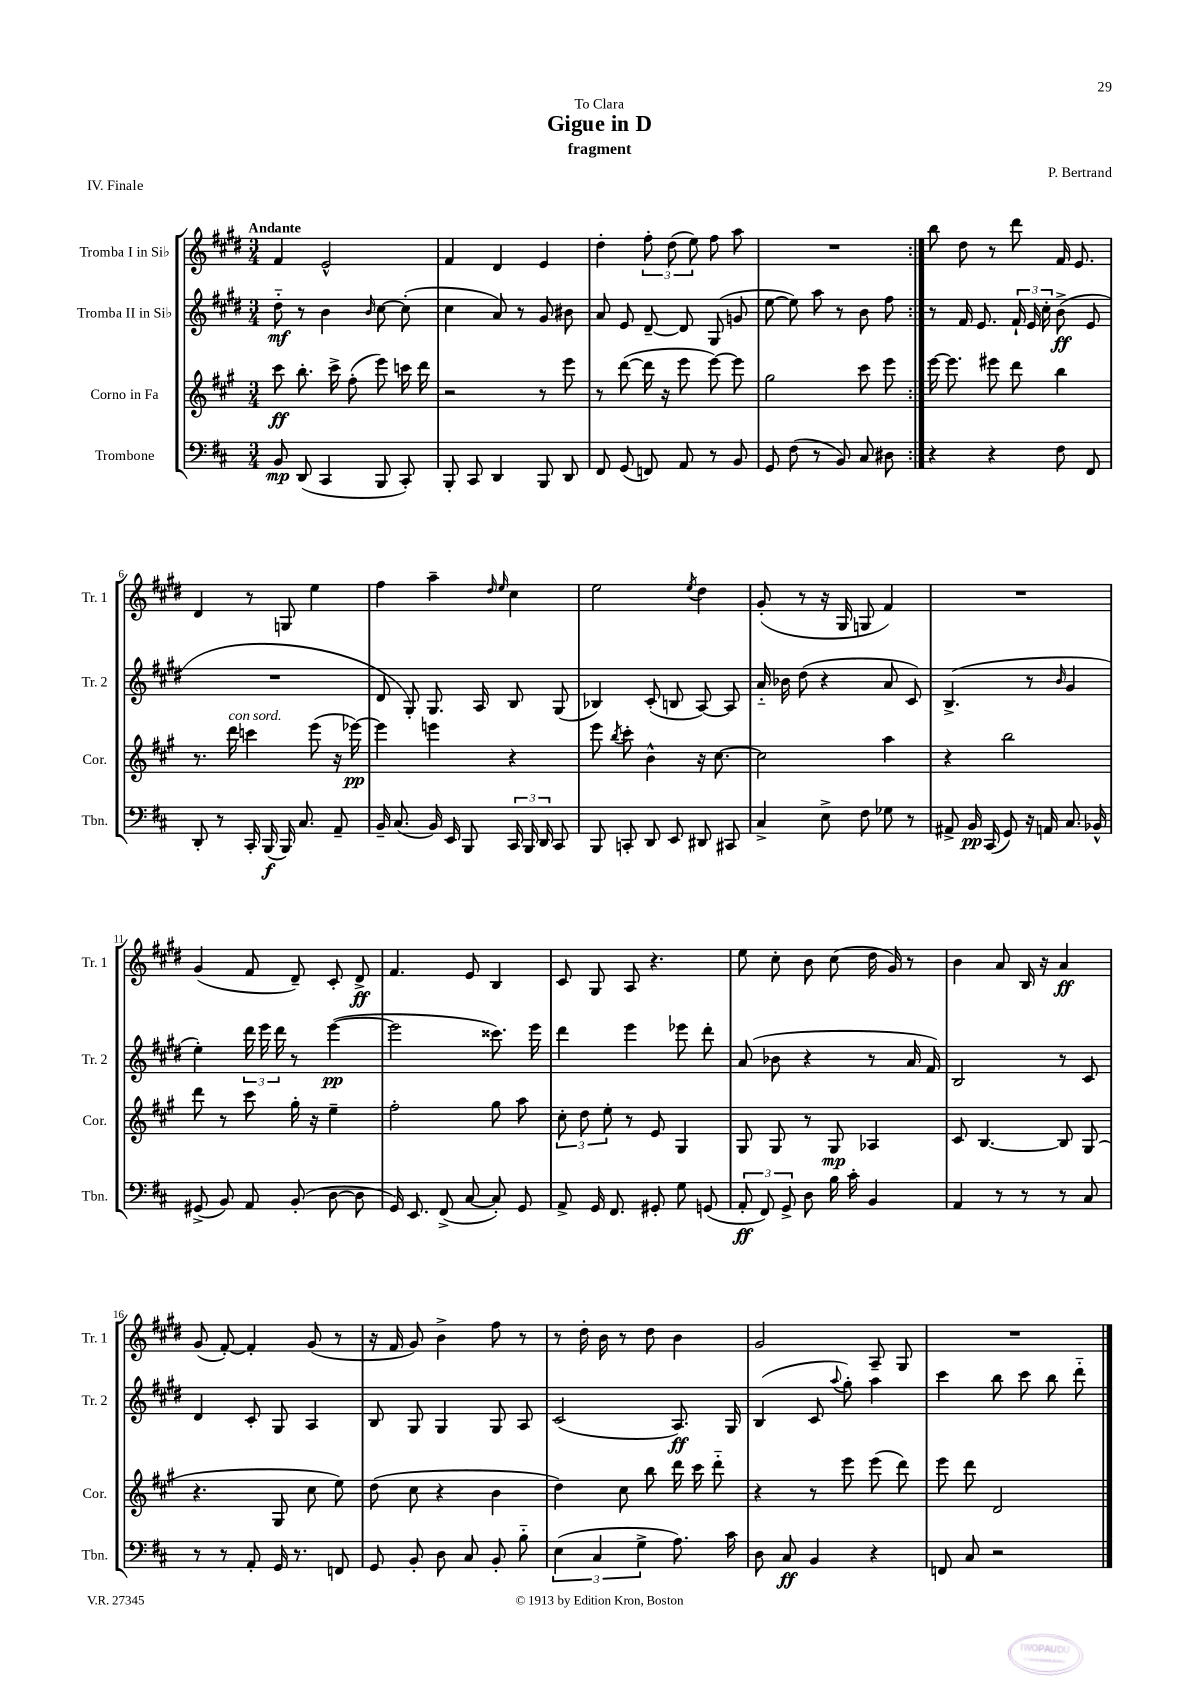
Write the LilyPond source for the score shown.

\header { title = "Gigue in D" composer = "P. Bertrand" subtitle = "fragment" dedication = "To Clara" piece = "IV. Finale" }
<<
\new StaffGroup <<
\new Staff = "s0" \with { instrumentName = "Tromba I in Sib" shortInstrumentName = "Tr. 1" } {
    \clef treble \key e \major \numericTimeSignature \time 3/4 \tempo "Andante"
    \autoBeamOff \repeat volta 2 { fis'4 e'2-^ |
    fis'4 dis'4 e'4 |
    dis''4-. \tuplet 3/2 { fis''8-. dis''8( e''8) } fis''8 a''8 |
    R2. | }
    b''8 dis''8 r8 dis'''8 fis'16 e'8. |
    dis'4 r8 g8 e''4 |
    fis''4 a''4-- \grace { dis''16 e''16 } cis''4 |
    e''2 \acciaccatura { e''8 } dis''4 |
    gis'8-.( r8 r16 gis16 g8 fis'4) |
    R2. |
    gis'4( fis'8 dis'8--) cis'8-. dis'8->\ff |
    fis'4. e'8 b4 |
    cis'8 gis8 a8 r4. |
    e''8 cis''8-. b'8 cis''8( dis''16 gis'16) r8 |
    b'4 a'8 b16 r16 a'4\ff |
    gis'8( fis'8~-.) fis'4-. gis'8( r8 |
    r16 fis'16 gis'8) b'4-> fis''8 r8 |
    r8 dis''16-. b'16 r8 dis''8 b'4 |
    gis'2 a8-- gis8 |
    R2. \bar "|." |
}
\new Staff = "s1" \with { instrumentName = "Tromba II in Sib" shortInstrumentName = "Tr. 2" } {
    \clef treble \key e \major \numericTimeSignature \time 3/4
    \autoBeamOff \repeat volta 2 { dis''8-_\mf r8 b'4 \grace { b'16 } cis''8~ cis''8-.( |
    cis''4 a'8) r8 gis'8 bis'8 |
    a'8 e'8 dis'8~-- dis'8 gis8( g'8 |
    e''8~ e''8) a''8 r8 b'8 fis''8 | }
    r8 fis'16 e'8. \tuplet 3/2 { fis'16-! e'16 cis''16-. } b'8->\ff( e'8 |
    R2. |
    dis'8 gis8-.) gis8. a16 b8 gis8( |
    bes4) cis'8-.( b8 a8~) a8 |
    a'16-_ bes'16 dis''8( r4 a'8 cis'8) |
    b4.->( r8 \grace { b'16 } gis'4 |
    e''4-.) \tuplet 3/2 { dis'''16 e'''16 dis'''16 } r8 e'''4~\pp( |
    e'''2 cisis'''8.) e'''16 |
    dis'''4 e'''4 ees'''8 dis'''8-. |
    a'8( bes'8 r4 r8 a'16 fis'16) |
    b2 r8 cis'8 |
    dis'4 cis'8-. gis8 a4 |
    b8 gis8 gis4 gis8 a8 |
    cis'2( a8.\ff) gis16 |
    b4( cis'8 \appoggiatura { a''8 } gis''8-.) a''4 |
    cis'''4 b''8 cis'''8 b''8 dis'''8-_ \bar "|." |
}
\new Staff = "s2" \with { instrumentName = "Corno in Fa" shortInstrumentName = "Cor." } {
    \clef treble \key a \major \numericTimeSignature \time 3/4
    \autoBeamOff \repeat volta 2 { cis'''8\ff b''8.-. cis'''16-> fis''8-.( e'''8) c'''16 d'''16 |
    r2 r8 e'''8 |
    r8 d'''8~( d'''16 r16 e'''8 e'''8~) e'''8 |
    gis''2 cis'''8 e'''8 | }
    e'''16~ e'''8. eis'''8 d'''8 b''4 |
    r8. d'''16^\markup { \italic "con sord." } c'''4 e'''8( r16 ees'''16~\pp) |
    ees'''4 e'''4 r4 |
    e'''8 \acciaccatura { b''8 } cis'''8-. b'4-^ r16 cis''8.~ |
    cis''2 a''4 |
    r4 b''2 |
    d'''8 r8 cis'''8 gis''16-. r16 e''4-- |
    fis''2-. gis''8 a''8 |
    \tuplet 3/2 { cis''8-. d''8 e''8-. } r8 e'8 gis4 |
    gis8 gis8 r8 gis8\mp aes4 |
    cis'8 b4.~ b8 gis8( |
    r4. gis8 cis''8 e''8) |
    d''8( cis''8 r4 b'4 |
    d''4) cis''8 b''8 d'''16 cis'''16 d'''8-_ |
    r4 r8 e'''8 e'''8( d'''8) |
    e'''8 d'''8 d'2 \bar "|." |
}
\new Staff = "s3" \with { instrumentName = "Trombone" shortInstrumentName = "Tbn." } {
    \clef bass \key d \major \numericTimeSignature \time 3/4
    \autoBeamOff \repeat volta 2 { b,8\mp d,8( cis,4 b,,8 cis,8-.) |
    b,,8-. cis,8 d,4 b,,8 d,8 |
    fis,8 g,8( f,8) a,8 r8 b,8 |
    g,8 fis8( r8 b,8) cis8 dis8 | }
    r4 r4 fis8 fis,8 |
    d,8-. r8 cis,16-. b,,16\f( b,,16) cis8. a,8-- |
    b,16-- cis8.( b,16) e,16 b,,8 \tuplet 3/2 { cis,16 b,,16 d,16 } cis,8 |
    b,,8 c,8-. d,8 e,8 dis,8 cis,8 |
    cis4-> e8-> fis8 ges8 r8 |
    ais,8-> b,16\pp cis,16( g,8) r16 a,16 cis8. bes,16-^ |
    gis,8->( b,8) a,8 b,8-.( d8~ d8 |
    g,16) e,8. fis,8->( cis8~ cis8-.) g,8 |
    a,8-> g,16 fis,8. gis,8-. g8 g,8( |
    \tuplet 3/2 { a,8-.\ff fis,8) g,8-> } d8 b16 cis'16-. b,4 |
    a,4 r8 r8 r8 cis8 |
    r8 r8 a,8-. g,16 r8. f,8 |
    g,8 b,8-. d8 cis8 b,8-. b8-_ |
    \tuplet 3/2 { e4( cis4 g4-> } a8.) cis'16 |
    d8 cis8\ff b,4 r4 |
    f,8 cis8 r2 \bar "|." |
}
>>
>>
